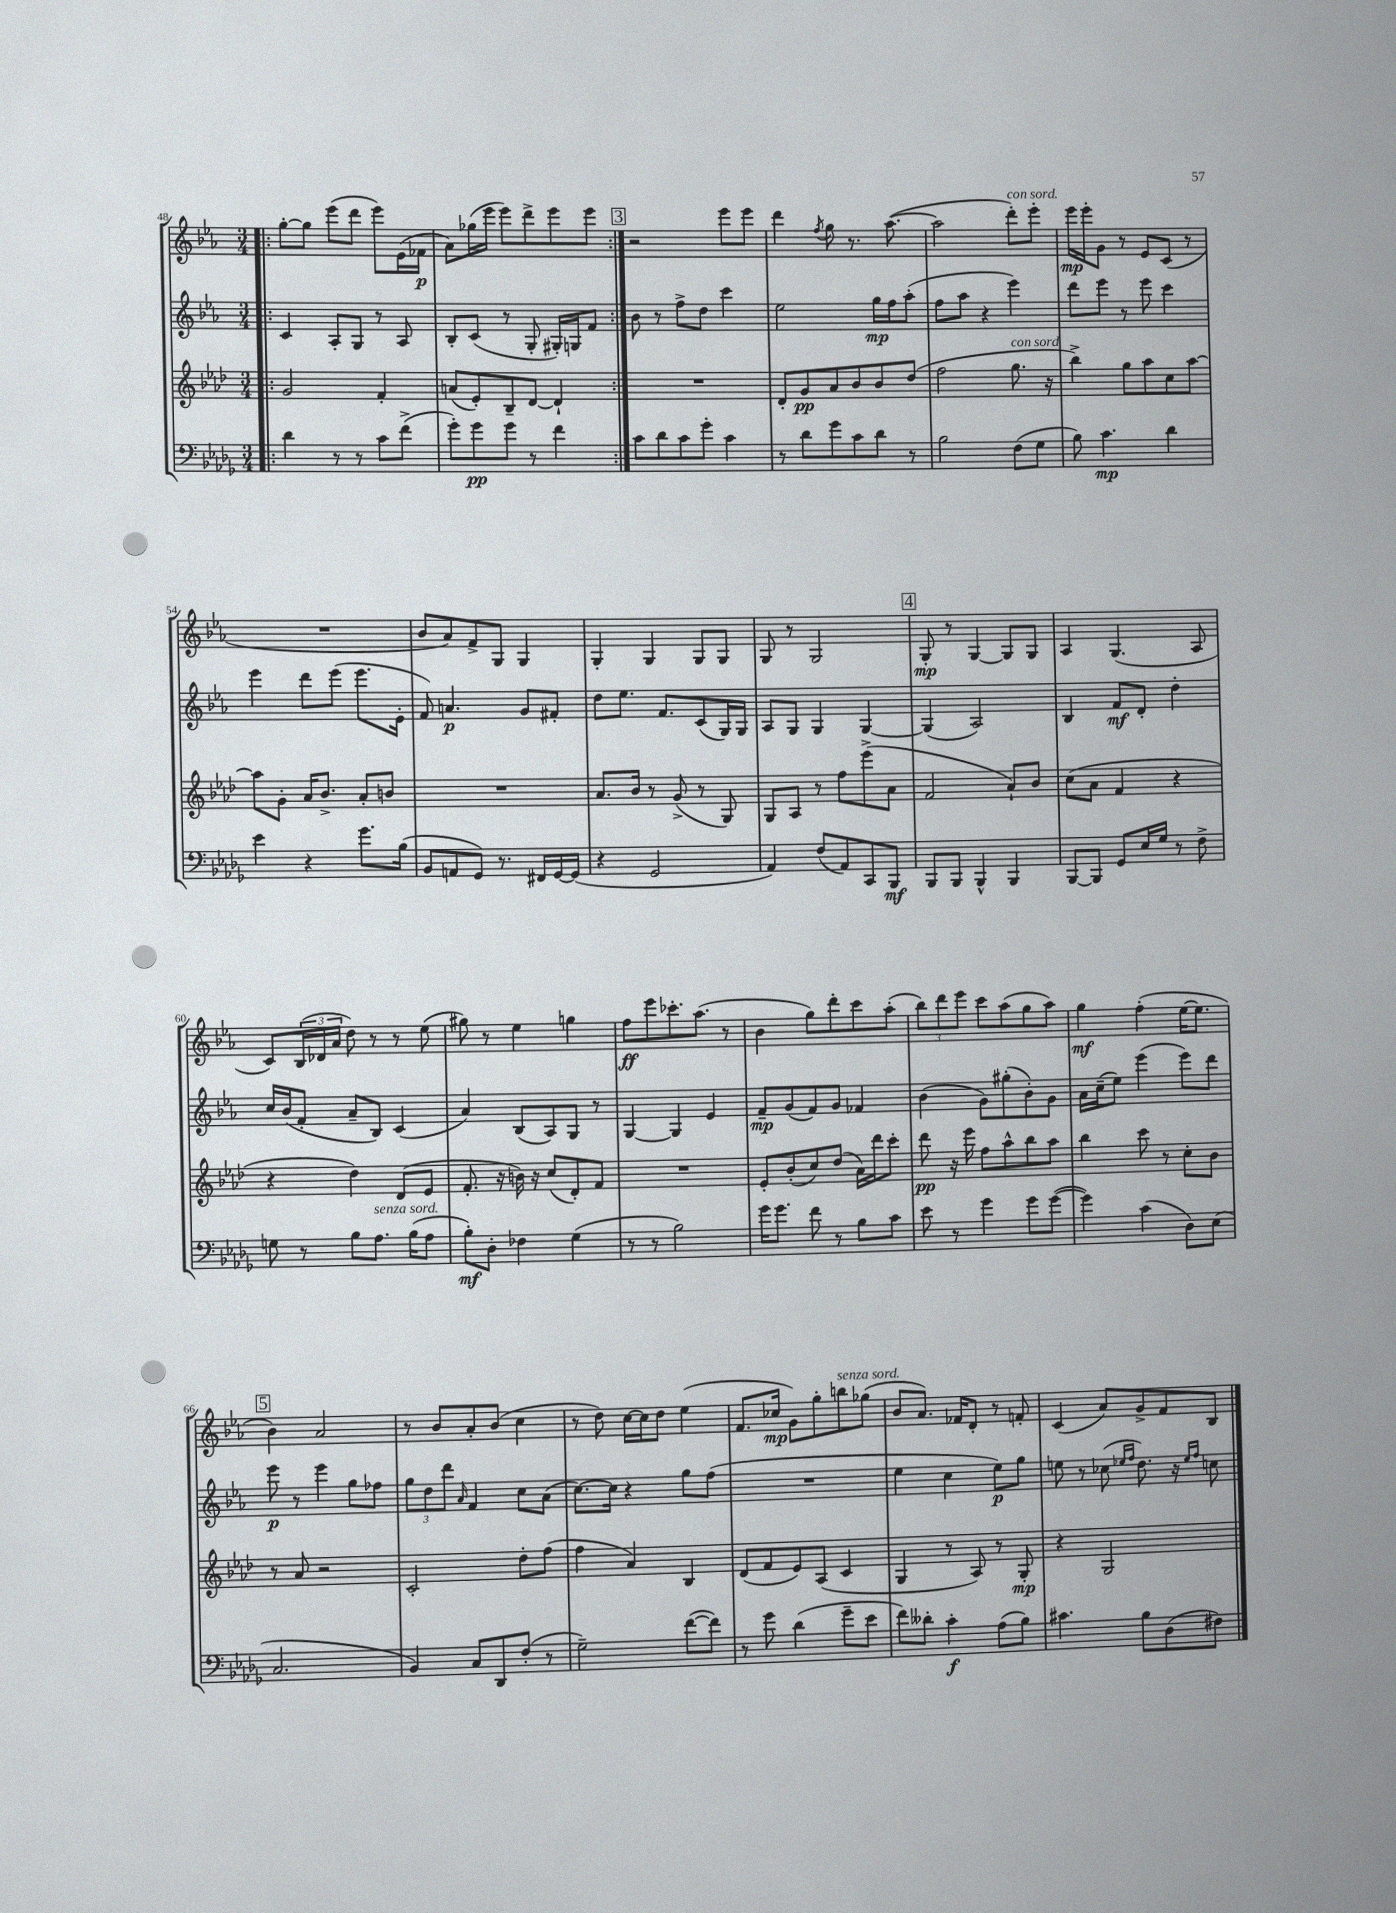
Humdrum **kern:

**kern	**kern	**kern	**kern
*staff4	*staff3	*staff2	*staff1
*clefF4	*clefG2	*clefG2	*clefG2
*k[b-e-a-d-g-]	*k[b-e-a-d-]	*k[b-e-a-]	*k[b-e-a-]
*M3/4	*M3/4	*M3/4	*M3/4
=!|:	=!|:	=!|:	=!|:
4d-	2g	4c	[8gg'
.	.	.	8gg]
8r	.	8A-'	(8eee-
8r	.	8G	8ddd
8c	4f'	8r	8eee-)
(8f^	.	8A-	(16e-
.	.	.	16f-
=	=	=	=
8g-')	(8a	8B-'	8a-)
8g-	8e-')	(8c	(16gg-
.	.	.	16eee-
8g-	8B-~	8r	8eee-)
8r	[8d-	8G'	8ddd^
4f	4d-`]	16G#')	8eee-
.	.	16G	.
.	.	8f	8eee-
=:|!	=:|!	=:|!	=:|!
8c	2.r	8b-	2r
8d-	.	8r	.
8c	.	8ff^	.
8g-'	.	8dd	.
4c	.	4ccc	8eee-
.	.	.	8eee-
=	=	=	=
8r	8d-'	2ee-	4ddd
8d-	8g	.	.
.	.	.	8qff
8g-	8a-	.	8gg
8c	8b-	.	8.r
8d-	8b-	16gg	.
.	.	16ff	([8.aa-
8r	(8dd-	(8aa-'	.
=	=	=	=
2B-	2ff	8ff	2aa-]
.	.	8aa-	.
.	.	4r	.
(8F	8.gg	4eee-)	8ddd')
8G-	.	.	8eee-'
.	16r	.	.
=	=	=	=
8B-)	4bb-^)	8ddd	16eee-
.	.	.	16eee-'
4.c	.	8eee-	8g
.	8gg	8r	8r
.	8aa-	8eee-	8e-
4d-	8cc	4ccc	(8c
.	[8aa-	.	8r
=	=	=	=
4e-	8aa-]	4eee-	2.r
.	8g'	.	.
4r	16a-	8ddd	.
.	8.b-^	.	.
.	.	(8eee-	.
8.g-	8a-'	8.eee-	.
.	8b	.	.
(16B-	.	16e-'	.
=	=	=	=
8BB-	2.r	8f)	8b-
8AA	.	4.a	8a-)
8GG-)	.	.	8f^
8.r	.	.	8G
.	.	8g	4G
16FF#	.	.	.
[16GG-	.	8f#'	.
(16GG-]	.	.	.
=	=	=	=
4r	8.a-	8dd	4G'
.	.	8.ee-	.
.	16b-	.	.
2GG-	8r	.	4G
.	.	8.f	.
.	(8g^	.	.
.	8r	(8c	8G
.	8G)	16G)	8G
.	.	16G	.
=	=	=	=
4AA-)	8G	8A-	8G
.	8A-	8G	8r
(8F	8r	4G	2G
8AA-)	8ff	.	.
8CC	(8eee-^	[4G	.
8BBB-	8a-	.	.
=	=	=	=
8BBB-	2f	(4G]	8G'
8BBB-	.	.	8r
4BBB-^^	.	2A-)	[4G
4BBB-	8a-`)	.	8G]
.	8b-	.	8G
=	=	=	=
[8BBB-	(8cc	4B-	4A-
8BBB-]	8a-	.	.
8GG-	4f	8f	(4.G
16E-	.	8d'	.
16G-	.	.	.
8r	4r	4dd'	.
8F^	.	.	8A-
=	=	=	=
8G	4r	16cc	8c)
.	.	(16b-	.
8r	.	8f'	(24B-
.	.	.	24d-
.	.	.	24a-
8B-	4dd-)	8a-~	8dd)
8.A-	.	8B-)	8r
.	(8d-	(4c	8r
(16B-	.	.	.
8A-	8e-	.	(8ee-
=	=	=	=
8B-')	8.f'	4a-)	8gg#)
8D-'	.	.	8r
.	16r	.	.
4F-	16b)	(8B-	4ee-
.	16r	.	.
.	(8cc	8A-)	.
(4G-	8d-')	8G	4gg
.	8f	8r	.
=	=	=	=
8r	2.r	[4G	8ff
8r	.	.	8eee-
2B-)	.	4G]	8.ccc-'
.	.	.	(8.aa-
.	.	4e-	.
.	.	.	8r
=	=	=	=
16g-	8e-'	8f~	4b-
8.g-	.	.	.
.	(8b-'	(8g	.
8f	8cc)	8f)	8gg)
8r	(8dd-	8g	8ddd'
8B-	16a-)	4f-	8ccc
.	16ddd-	.	.
8c	8ccc'	.	(8aa-'
=	=	=	=
8e-	8ddd-	(4b-	12bb-)
.	.	.	12ddd
8r	16r	.	.
.	.	.	12eee-
.	16eee-	.	.
4g-	8ff	8g)	8ccc
.	8aa-^^	(8gg#'	(8aa-
8g-	8bb-	8b-')	8gg
([8g-	8aa-	8g	8aa-)
=	=	=	=
4g-])	4bb-	16a-	4gg
.	.	(16cc~	.
.	.	8ee-)	.
(4c	8ccc	(4eee-	(4ff'
.	8r	.	.
8D-)	8cc'	8eee-)	[16ee-
.	.	.	8.ee-]
(8E-	8b-	8ddd	.
=	=	=	=
2.C	8r	8eee-	4b-)
.	8a-	8r	.
.	2r	4eee-	2a-
.	.	8gg	.
.	.	8ff-	.
=	=	=	=
4BB-)	2c'	12gg	8r
.	.	12dd	.
.	.	.	8b-
.	.	12ddd	.
.	.	16qqa-	.
8C	.	4f	8a-'
8DD-	.	.	(8b-
(8F'	8dd-'	8cc	4cc
8r	(8ff	(8a-	.
=	=	=	=
2G-~)	4ff	[8.cc)	8r
.	.	.	8dd)
.	.	16cc]	.
.	4a-)	4r	[16cc
.	.	.	16cc]
.	.	.	8dd
([8f	4B-	8gg	(4ee-
8f])	.	(8ff	.
=	=	=	=
8r	(8d-	2.r	8.f
8g-	8f	.	.
.	.	.	16cc-
(4d-	8e-)	.	8g)
.	(8A-	.	8gg'
8g-~	4c	.	8bb
8e-	.	.	(8gg-
=	=	=	=
8f)	4G	4ee-	8b-
8d--'	.	.	8.a-)
4c'	8r	4cc	.
.	.	.	16f-
.	8A-)	.	8d'
(8A-	8r	8ee-)	8r
8B-)	8G'	8gg	8f'
=	=	=	=
4.c#	4r	8ee	(4c
.	.	8r	.
.	2G	(8cc-	8a-)
.	.	16qqee-	.
.	.	16qqff	.
8B-	.	8.dd)	8g^
(8D-	.	.	8f
.	.	16r	.
.	.	16qqee-	.
.	.	16qqff	.
8F#)	.	8cc	8B-
==	==	==	==
*-	*-	*-	*-
